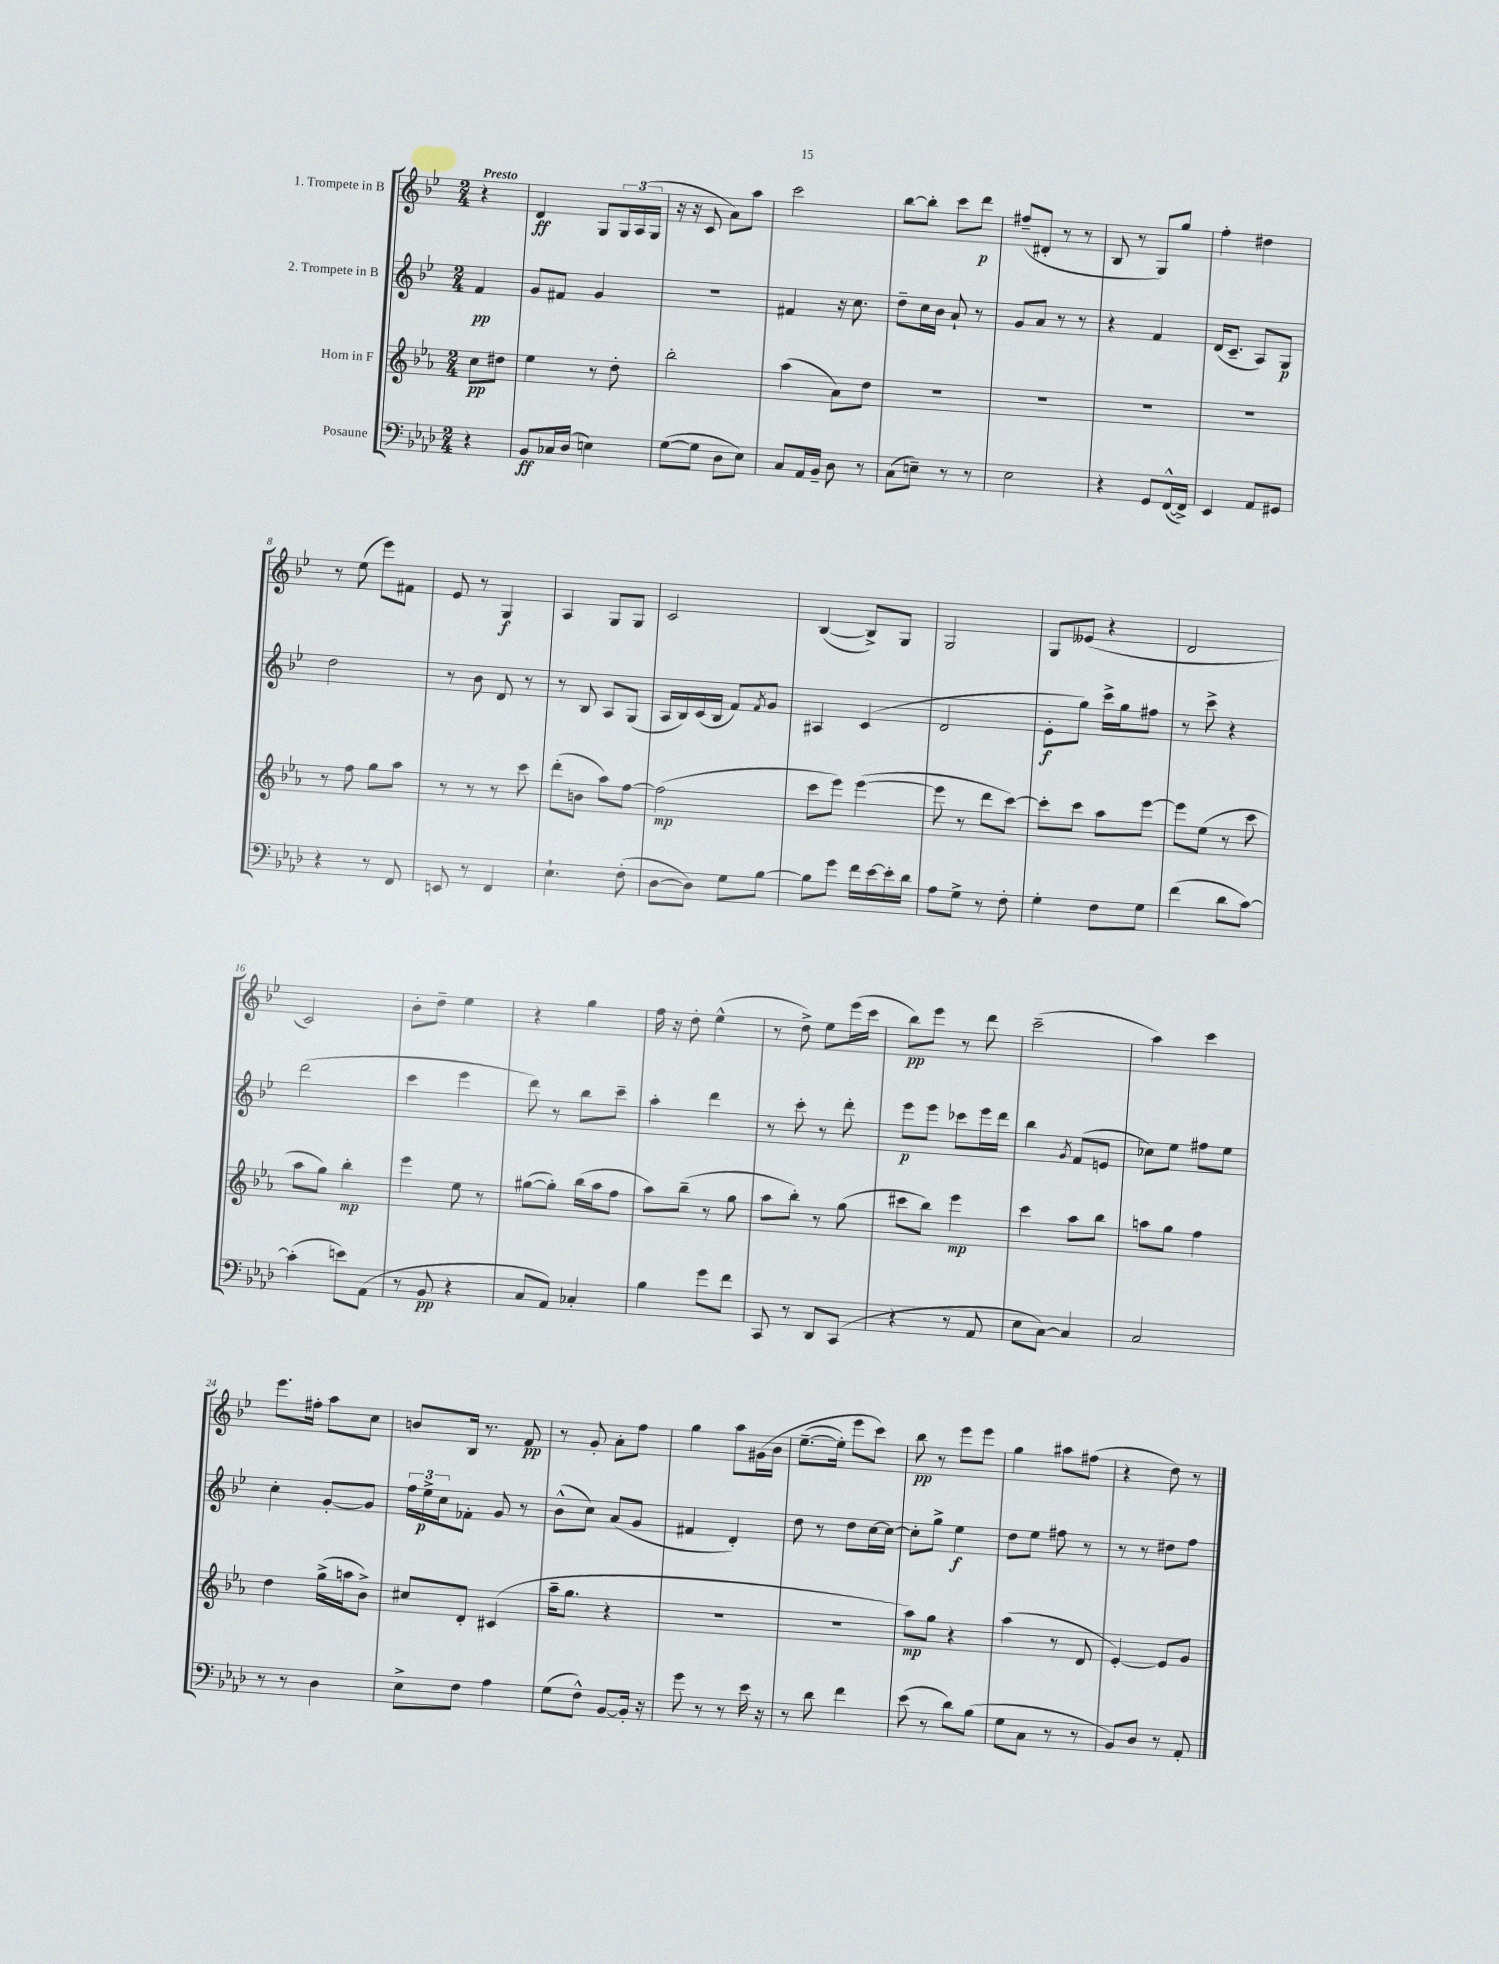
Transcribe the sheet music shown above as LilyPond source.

<<
\new StaffGroup <<
\new Staff = "s0" \with { instrumentName = "1. Trompete in B" } {
    \clef treble \key bes \major \numericTimeSignature \time 2/4 \partial 4 \tempo "Presto"
    r4 |
    d'4\ff g8 \tuplet 3/2 { g16 a16( g16 } |
    r16 r16 c'8 a'8) a''8 |
    c'''2 |
    bes''8~ bes''8-. c'''8 d'''8\p |
    fis''8--( dis'8-. r8 r8 |
    bes8 r8 g8) g''8 |
    f''4-. dis''4 |
    r8 ees''8( ees'''8) fis'8 |
    ees'8 r8 g4\f |
    a4 g8 g8 |
    c'2 |
    bes4~( bes8->) g8 |
    g2 |
    g8 eeses'8( r4 |
    d'2 |
    c'2) |
    bes'8-. d''8-- ees''4 |
    r4 g''4 |
    f''16 r16 d''8-. ees''4-^( |
    r8 d''8->) ees''8 ees'''16( c'''16 |
    bes''8\pp) ees'''8 r8 d'''8 |
    c'''2--( |
    a''4) c'''4 |
    ees'''8. fis''16-. a''8 c''8 |
    b'8 bes16 r8. f'8\pp |
    r8 g'8-. a'8-. f''8 |
    g''4 a''8 gis'16\( bes'16 |
    ees''8.~--( ees''16-.) ees'''8 c'''8\) |
    bes''8\pp r8 ees'''8 ees'''8 |
    g''4 ais''8 fis''8( |
    r4 d''8) r8 \bar "|." |
}
\new Staff = "s1" \with { instrumentName = "2. Trompete in B" } {
    \clef treble \key bes \major \numericTimeSignature \time 2/4 \partial 4
    f'4\pp |
    g'8 fis'8 g'4 |
    r2 |
    fis'4 r16 c''8. |
    d''8-- c''16 bes'16 a'8-! r8 |
    g'8 a'8 r8 r8 |
    r4 f'4 |
    d'16( c'8.-- a8) g8\p |
    d''2 |
    r8 bes'8 d'8 r8 |
    r8 bes8 a8 g8( |
    a16 bes16) c'16( bes16 f'8) \acciaccatura { f'8 } g'8 |
    ais4 c'4( |
    d'2 |
    ees'8-.\f g''8) c'''16-> g''16 fis''8 |
    r8 c'''8-> r4 |
    d'''2( |
    c'''4 ees'''4 |
    d'''8) r8 bes''8 c'''8-- |
    a''4-. d'''4 |
    r8 c'''8-. r8 d'''8-. |
    ees'''8\p ees'''8 ces'''8 ees'''16 d'''16 |
    bes''4 \acciaccatura { g'8 } f'8( e'8 |
    ces''8) ees''8 fis''8 ees''8 |
    c''4-. g'8~-. g'8 |
    \tuplet 3/2 { f''16 ees''16->\p c''16 } fes'8-. g'8 r8 |
    bes'8-^( c''8) a'8( g'8 |
    fis'4 d'4-.) |
    d''8 r8 d''8 c''16~ c''16~ |
    c''8-. g''8-> ees''4\f |
    d''8 ees''8 fis''8 r8 |
    r8 r8 dis''8 f''8 \bar "|." |
}
\new Staff = "s2" \with { instrumentName = "Horn in F" } {
    \clef treble \key ees \major \numericTimeSignature \time 2/4 \partial 4
    c''8\pp dis''8 |
    ees''4 r8 d''8-. |
    bes''2-. |
    aes''4( aes'8) d''8 |
    R2 |
    R2 |
    R2 |
    R2 |
    r8 f''8 g''8 aes''8 |
    r8 r8 r8 c'''8 |
    d'''8-.( b'8 aes''8) f''8~ |
    f''2\mp( |
    c'''8 ees'''8) ees'''4~( |
    ees'''8 r8 d'''8 c'''8~) |
    c'''8-. c'''8 aes''8 ees'''8~ |
    ees'''8 ees''8( r8 c'''8 |
    aes''8 g''8) bes''4-.\mp |
    ees'''4 ees''8 r8 |
    gis''8~( gis''8-.) bes''16( aes''16 f''8 |
    aes''8) bes''8--( r8 g''8 |
    aes''8 bes''8-.) r8 g''8( |
    cis'''8 bes''8) ees'''4\mp |
    c'''4 aes''8 bes''8 |
    a''8 g''8 f''4 |
    d''4 g''16->( a''16 bes'8->) |
    cis''8 d'8-. cis'4( |
    aes''16-- g''8. r4 |
    r2 |
    R2 |
    aes''8\mp) g''8 r4 |
    aes''4( r8 d'8 |
    ees'4~-.) ees'8 g'8 \bar "|." |
}
\new Staff = "s3" \with { instrumentName = "Posaune" } {
    \clef bass \key aes \major \numericTimeSignature \time 2/4 \partial 4
    r4 |
    bes,8\ff ces16 des16( e4) |
    g8~( g8 des8 ees8) |
    c8 aes,16 bes,16-- des8 r8 |
    c8( e8--) r8 r8 |
    ees2 |
    r4 g,8 f,16~-^( f,16->) |
    ees,4 aes,8 gis,8 |
    r4 r8 f,8 |
    e,8 r8 f,4 |
    ees4.-! f8-.( |
    des8~ des8) g8 bes8~ |
    bes8 g'8 f'16 ees'16~ ees'16-. des'16 |
    aes8 g8-> r8 f8-. |
    g4-. f8 g8 |
    f'4( des'8 c'8~) |
    c'4-.( e'8) aes,8( |
    r8 bes,8\pp r4 |
    c8 aes,8) ces4-. |
    bes4 g'8 f'8 |
    c,8 r8 des,8 c,8( |
    r4 r8 aes,8 |
    ees8 c8~) c4 |
    c2 |
    r8 r8 des4 |
    ees8-> f8 aes4 |
    g8( f8-^) bes,8~ bes,16-. r16 |
    g'8 r8 r8 ees'16 r16 |
    r8 des'8 f'4 |
    ees'8( r8 des'8) bes8( |
    g8 c8 r8 r8 |
    bes,8) des8 r8 aes,8-. \bar "|." |
}
>>
>>
